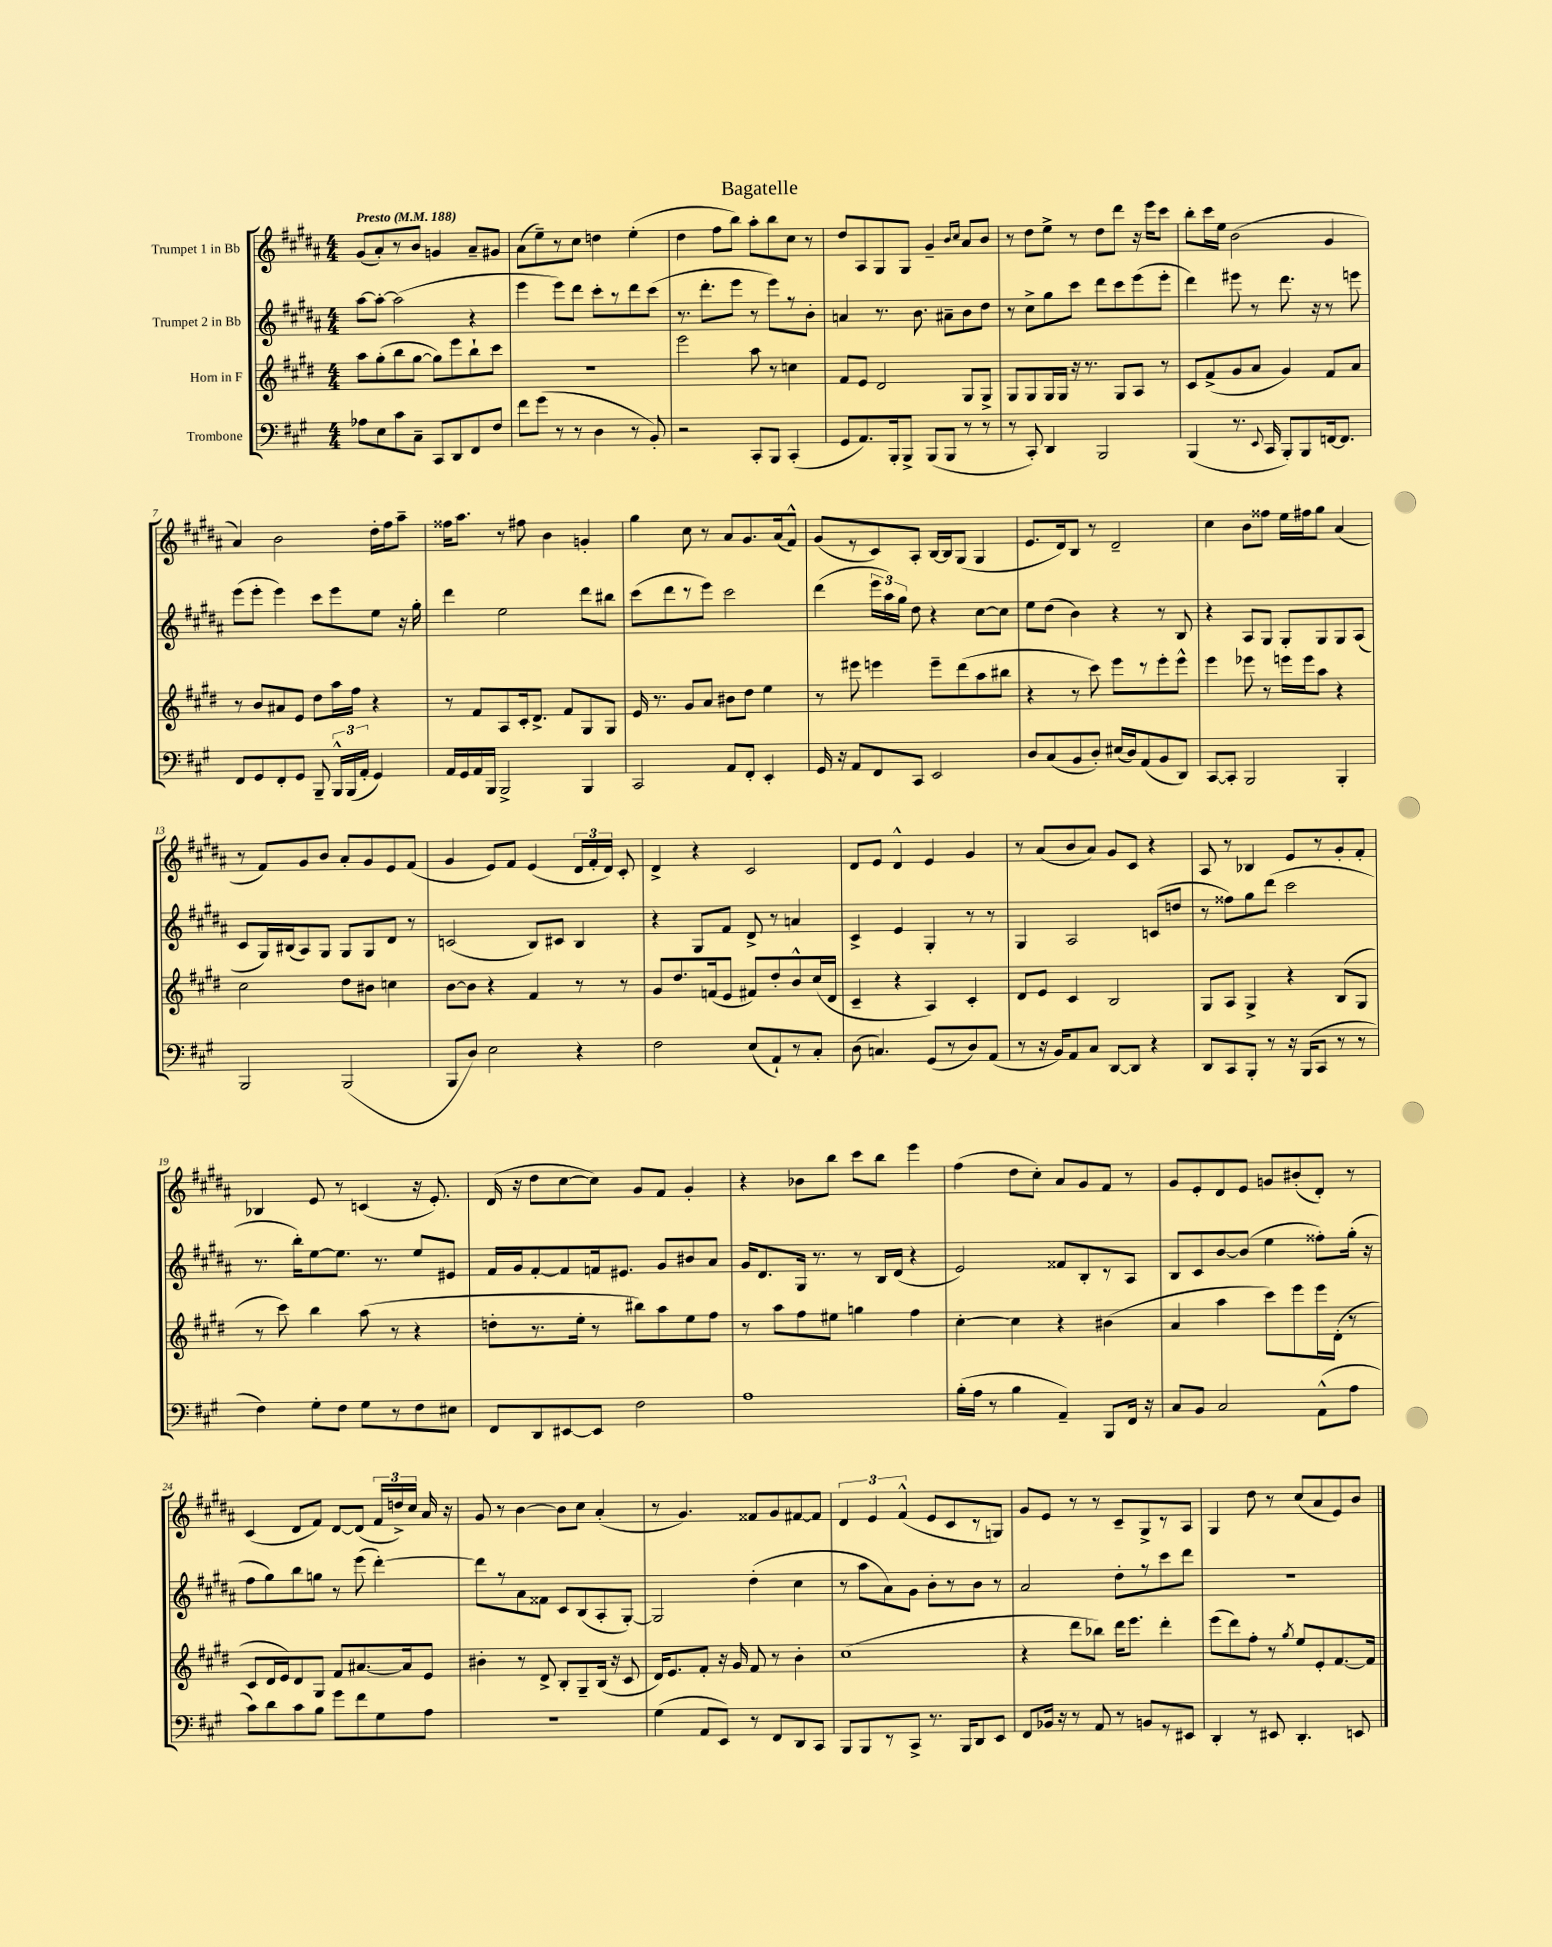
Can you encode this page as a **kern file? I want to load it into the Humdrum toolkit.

**kern	**kern	**kern	**kern
*staff4	*staff3	*staff2	*staff1
*clefF4	*clefG2	*clefG2	*clefG2
*k[f#c#g#]	*k[f#c#g#d#]	*k[f#c#g#d#a#]	*k[f#c#g#d#a#]
*M4/4	*M4/4	*M4/4	*M4/4
*MM188	*MM188	*MM188	*MM188
8A-	8aa	[8aa#	(8g#
8E	(8gg#'	8aa#'_	8a#')
8c#	8bb	(2aa#]	8r
8C#~	[8gg#	.	8b
8CC#	8gg#])	.	4g
8DD	8eee	.	.
8FF#	8bb`	4r	8a#~
8F#	8ccc#	.	8g#
=	=	=	=
8f#	1r	4eee	(8a#
(8g#	.	.	8ee~)
8r	.	8eee)	8r
8r	.	8ddd#	8cc#
4D	.	8ccc#'	4dd
.	.	8r	.
8r	.	8ddd#	(4ee'
8BB')	.	(8ccc#	.
=	=	=	=
2r	2eee	8.r	4dd#
.	.	8.ddd#'	.
.	.	.	8ff#
.	.	8eee	8bb)
8CC#'	8aa	8r	8aa#'
8BBB	8r	8eee)	8bb
(4CC#'	4cc	8r	8cc#
.	.	8b'	8r
=	=	=	=
8GG#	8f#	4a	8dd#
8.AA)	8e	.	8A#
.	2d#	8.r	8G#
16BBB'	.	.	.
8BBB^	.	.	8G#
.	.	8.b	.
(8BBB	.	.	4g#~
8BBB	.	8a#~	.
.	.	.	16qqb
.	.	.	16qqcc#
8r	8G#	8b	8a#
8r	8G#^	8dd#	8b
=	=	=	=
8r	8G#	8r	8r
8CC#')	8G#	8cc#^	8dd#
4DD	16G#	8gg#	8ee^
.	16G#	.	.
.	16r	8ccc#	8r
.	8.r	.	.
2BBB	.	8ddd#	8dd#
.	8G#	8ccc#	8ddd#
.	8A	(8eee	16r
.	.	.	16eee
.	8r	8eee'	8ccc#
=	=	=	=
(4BBB	8c#	4ddd#)	8bb'
.	(8f#^	.	16ccc#
.	.	.	16ee
8.r	8g#	8eee#	(2b
.	8a	8r	.
8qqEE	.	.	.
16CC#	.	.	.
8BBB')	4g#)	8.ddd#	.
8BBB	.	.	.
.	.	16r	.
[16FF	8f#	8r	4g#
8.FF]	.	.	.
.	8a	8eee	.
=	=	=	=
8FF#	8r	(8eee	4a#)
8GG#	8b	8eee'	.
8FF#'	8a#	4eee)	2b
8GG#	8e	.	.
8BBB~	8dd#	8ccc#	.
24BBB^^	16aa	8eee	.
(24BBB	.	.	.
.	16ff#	.	.
24AA'	.	.	.
4GG#)	4r	8ee	16dd#'
.	.	.	16ff#
.	.	16r	8aa#~
.	.	16gg#'	.
=	=	=	=
16AA	8r	4ddd#	16ff##
16GG#	.	.	8.aa#
16AA	8f#	.	.
16BBB	.	.	.
2BBB^	8A	2ee	8r
.	16c#'	.	8ff#
.	8.d#^	.	.
.	.	.	4b
.	8f#	.	.
4BBB	8G#	8ddd#	4g'
.	8G#	8bb#	.
=	=	=	=
2CC#	16e	(8ccc#	4gg#
.	8.r	.	.
.	.	8ddd#	.
.	8g#	8r	8cc#
.	8a	8eee)	8r
8AA	8b#	2ccc#	8a#
8FF#'	8dd#	.	8.g#
4EE'	4ee	.	.
.	.	.	(16a#
.	.	.	8f#^^)
=	=	=	=
16GG#	8r	(4ddd#	(8g#
16r	.	.	.
8AA	8eee#	.	8r
8FF#	4eee	24eee	8c#)
.	.	24aa#)	.
.	.	24gg#	.
8CC#	.	8dd#	8A#'
2EE	8eee~	4r	[16B
.	.	.	16B]
.	(8ddd#	.	(8G#
.	8aa	[8cc#	4G#
.	8bb#	8cc#]	.
=	=	=	=
8D	4r	8ee	8.e
(8C#	.	(8dd#	.
.	.	.	16d#)
8BB	8r	4b)	8B
8D')	8ccc#)	.	8r
(16E#	8eee	4r	2d#~
16D)	.	.	.
(8AA	8r	.	.
8BB	8eee'	8r	.
8DD)	8eee^^	8B	.
=	=	=	=
[8CC#	4eee	4r	4cc#
8CC#']	.	.	.
2BBB	8eee-	8A#	8b
.	8r	8G#	8ff##
.	16eee	8G#'	16ee
.	16eee	.	16ff#
.	8aa	8G#	8gg#
4BBB'	4r	8G#	(4a#
.	.	(8A#	.
=	=	=	=
2BBB	2cc#	8c#	8r
.	.	16G#)	8f#)
.	.	(16B#	.
.	.	8A#)	8g#
.	.	8G#	8b
(2BBB	8dd#	8G#	8a#'
.	8b#	8G#	8g#
.	4cc	8d#	8e
.	.	8r	(8f#
=	=	=	=
8BBB	[8b	(2c	4g#
8D)	8b]	.	.
2E	4r	.	8e)
.	.	.	8f#
.	4f#	8B)	(4e
.	.	8c#	.
4r	8r	4B	24d#
.	.	.	24f#'
.	.	.	24d#)
.	8r	.	8c#'
=	=	=	=
2F#	8g#	4r	4d#^
.	8.dd#	.	.
.	.	8G#	4r
.	(16f	.	.
.	8e	8f#	.
(8E	8f#)	8d#^	2c#
8AA`)	8dd#'	8r	.
8r	8b^^	4a	.
8C#'	(16cc#	.	.
.	16d#	.	.
=	=	=	=
(8D	4c#~	4c#^	8d#
4.C)	.	.	8e
.	4r	4e	4d#^^
(8GG#	4A)	4G#'	4e
8r	.	.	.
8D)	4c#'	8r	4g#
(8AA	.	8r	.
=	=	=	=
8r	8d#	4G#	8r
16r	8e	.	(8a#
16BB)	.	.	.
8AA	4c#	2A#	8b
8C#	.	.	8a#)
[8DD	2B	.	8g#
8DD]	.	.	8c#
4r	.	(8c	4r
.	.	8dd	.
=	=	=	=
8DD	8G#	8r	8A#
8CC#	8A	8ff##)	8r
8BBB'	4G#^	8gg#	4B-
8r	.	(8ddd#	.
16r	4r	2ccc#	8e
(16BBB	.	.	.
8CC#	.	.	8r
8r	(8B	.	8g#'
8r	8G#	.	8f#'
=	=	=	=
4F#)	8r	8.r	4B-
.	8ccc#)	.	.
.	.	16bb')	.
8G#'	4bb	[8ee	8e
8F#	.	8.ee]	8r
8G#	(8aa	.	(4c
.	.	8.r	.
8r	8r	.	.
8F#	4r	8ee	16r
.	.	.	8.e')
8E#	.	8e#	.
=	=	=	=
8FF#	8dd'	16f#	(16d#
.	.	16g#	16r
8DD	8.r	[8f#'	8dd#
[8EE#	.	8f#]	[8cc#
.	16ee'	.	.
8EE#]	8r	16f	8cc#])
.	.	8.e#	.
2F#	8bb#)	.	8g#
.	8aa	8g#	8f#
.	8ee	8b#	4g#'
.	8ff#	8a#	.
=	=	=	=
1A	8r	16g#	4r
.	.	8.d#	.
.	8aa	.	.
.	8ff#	16G#	8b-
.	.	8.r	.
.	8ee#	.	8bb
.	4gg	8r	8ccc#
.	.	16B	8bb
.	.	(16d#	.
.	4ff#	4r	4eee
=	=	=	=
(16B'	[4cc#'	2e)	(4ff#
16A	.	.	.
8r	.	.	.
4B	4cc#]	.	8dd#
.	.	.	8cc#')
4AA~)	4r	8f##	8a#
.	.	8B'	8g#
8BBB	(4b#	8r	8f#
16FF#	.	8A#	8r
16r	.	.	.
=	=	=	=
8C#	4a	8B	8g#
8BB	.	8c#	8e'
2C#	4aa	[8b	8d#
.	.	(8b]	8e
.	8ccc#)	4ee	8g
.	8eee	.	(8b#'
(8AA^^	16eee	8ff##')	8d#')
.	(16d#'	.	.
8A	8r	(16gg#'	8r
.	.	16r	.
=	=	=	=
8c#)	8c#	8ff#	(4c#
8d	16d#	8gg#)	.
.	16e)	.	.
8c#	8d#	8bb	8d#
8B	8G#	8gg	8f#)
8g#	8f#	8r	[8d#
8f#	[8.a#	(8eee	(8d#]
8G#	.	[4ddd#')	24f#
.	.	.	24dd^)
.	16a#]	.	.
.	.	.	24cc#
8A	8e	.	16a#
.	.	.	16r
=	=	=	=
1r	4b#'	8ddd#]	8g#
.	.	8r	8r
.	8r	8a#	[4b
.	8d#^	8f##	.
.	8B'	8c#	8b]
.	8G#~	(8B	8cc#
.	(16B	8A#'	(4a#'
.	16r	.	.
.	8c#	[8G#')	.
=	=	=	=
(4G#	16d#)	2G#]	8r
.	8.e	.	.
.	.	.	4.g#)
8AA	8f#'	.	.
8EE)	16r	.	.
.	16g#	.	.
8r	8f#	(4dd#'	8f##
8FF#	8r	.	8g#
8DD	4b'	4cc#	[8f#
8CC#	.	.	8f#]
=	=	=	=
8BBB	(1cc#	8r	6d#
8BBB	.	8aa#	.
.	.	.	6e
8r	.	8a#)	.
.	.	.	(6f#^^
8CC#^	.	8g#	.
8.r	.	8b'	8e
.	.	8r	8c#
16BBB	.	.	.
8DD	.	8b	8r
8EE	.	8r	8G)
=	=	=	=
8FF#	4r	2a#	8g#
16BB-	.	.	8e
16r	.	.	.
8r	8ddd#	.	8r
8AA	8bb-)	.	8r
8r	16ddd#	8dd#'	8c#~
.	8.eee	.	.
8BB	.	8r	8G#^
8r	4ddd#'	8ccc#	8r
8EE#	.	8ddd#	8A#
=	=	=	=
4DD'	(8eee	1r	4G#
.	8ddd#)	.	.
8r	8ff#'	.	8dd#
8EE#	8r	.	8r
.	8qgg#	.	.
4.DD'	8ee	.	(8cc#
.	8e'	.	8a#
.	[8.f#	.	8e)
8EE	.	.	8b
.	16f#]	.	.
==	==	==	==
*-	*-	*-	*-
